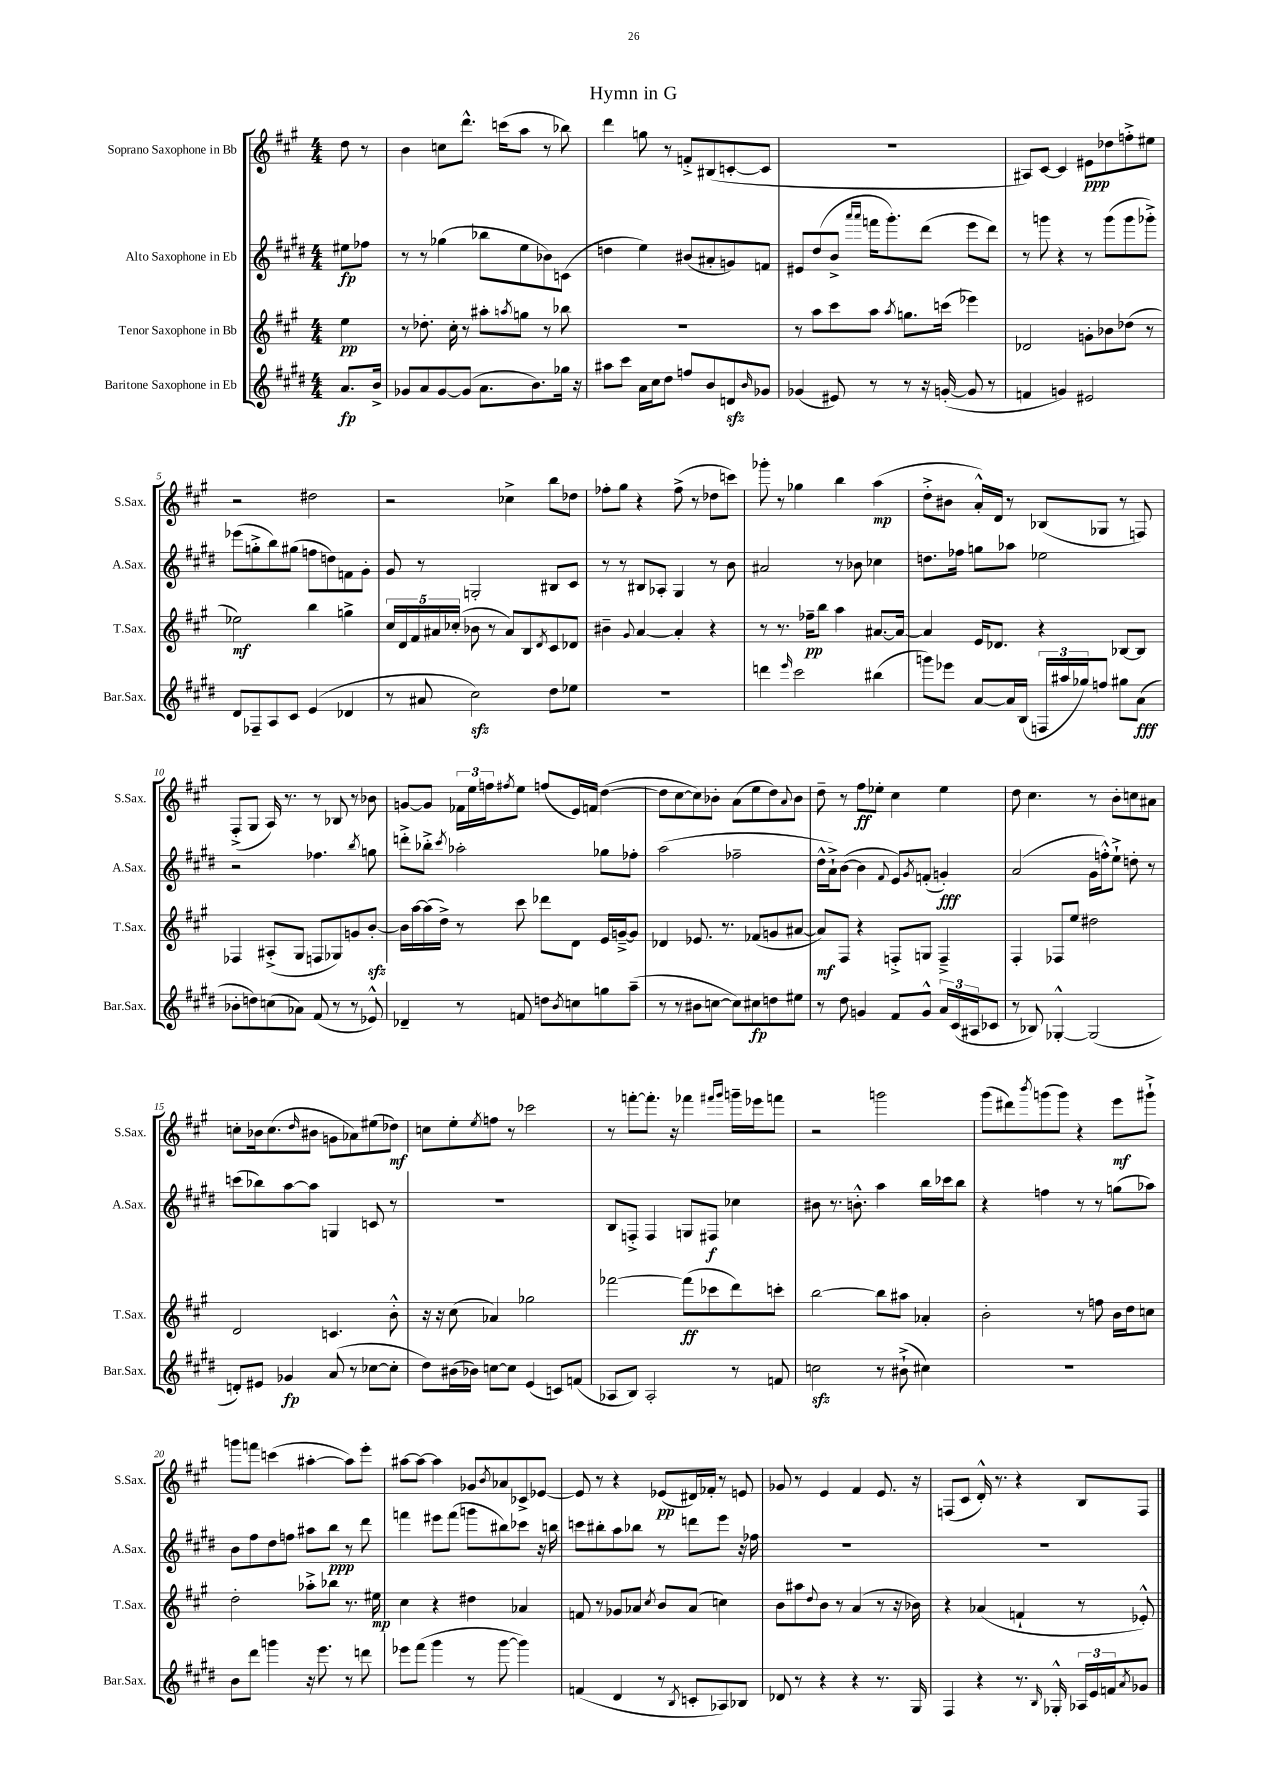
\header { title = "Hymn in G" }
<<
\new StaffGroup <<
\new Staff = "s0" \with { instrumentName = "Soprano Saxophone in Bb" shortInstrumentName = "S.Sax." } {
    \clef treble \key a \major \numericTimeSignature \time 4/4 \partial 4
    d''8 r8 |
    b'4 c''8 d'''8.-^ c'''16( a''8 r8 bes''8) |
    d'''4 g''8 r8 f'8-.-> bis8( c'8~-. c'8 |
    R1 |
    ais8) cis'8~ cis'4 eis'8\ppp des''8 f''8-.-> eis''8 |
    r2 dis''2 |
    r2 ces''4-> b''8 des''8 |
    fes''8-. gis''8 r4 fes''8->( r8 des''8 c'''8) |
    ges'''8-. r8 ges''4 b''4 a''4\mp( |
    d''8-.-> bis'8 a'16-.-^) d'16 r8 bes8( ges8 r8 f8) |
    fis8-.->( gis8 a16) r8. r8 bes8 r8 bes'8 |
    g'8~ g'8 \tuplet 3/2 { fes'16 e''16 f''16 } \acciaccatura { fis''8 } e''8 f''8( e'16) f'16 d''4~( |
    d''8 cis''8~ cis''8) bes'8-. a'8( e''8 d''8) \appoggiatura { a'8 } bes'8 |
    d''8-- r8 fis''8\ff ees''8-. cis''4 ees''4 |
    d''8 cis''4. r8 b'8-. c''8 ais'8 |
    c''8-. bes'16 c''8.( \grace { d''16 } bis'8 g'8 aes'8) eis''8( des''8\mf) |
    c''8 e''8-. \acciaccatura { e''8 } f''8 r8 ces'''2 |
    r8 f'''8~-. f'''8.-. r16 fes'''4 \grace { fis'''16 gis'''16 } g'''16-- ees'''16 f'''8 |
    r2 g'''2 |
    gis'''8( dis'''8) \acciaccatura { b'''8 } g'''8( g'''8) r4 e'''8\mf gis'''8-!-> |
    g'''8 f'''8 c'''4( ais''4~-. ais''8) e'''8-. |
    ais''8~ ais''8~ ais''4 ges'8 \acciaccatura { b'8 } aes'8 ces'8-> ees'8~ |
    ees'8 r8 r4 ees'8\pp( dis'16) fes'16-. r8 e'8 |
    ges'8 r8 e'4 fis'4 e'8. r16 |
    f8( cis'8 d'16-.-^) r8. r4 b8 f8 \bar "|." |
}
\new Staff = "s1" \with { instrumentName = "Alto Saxophone in Eb" shortInstrumentName = "A.Sax." } {
    \clef treble \key e \major \numericTimeSignature \time 4/4 \partial 4
    eis''8\fp fes''8 |
    r8 r8 ges''4( bes''8 e''8 bes'8) c'8( |
    d''4 e''4) bis'8( ais'8-. g'8) f'8 |
    eis'8 dis''8( b'8-> \grace { a'''16 a'''16 } f'''16 gis'''8.-.) dis'''8( e'''8 dis'''8) |
    r8 g'''8 r4 r8 g'''8( g'''8 ges'''8-.->) |
    ees'''8( g''8-.-> b''8) gis''8( f''8 d''8) f'8 gis'8-. |
    gis'8 r8 g2-. bis8 cis'8 |
    r8 r8 bis8 aes8-. gis4 r8 b'8 |
    ais'2 r8 bes'8 ces''4 |
    d''8. fes''16 g''8 aes''8 ees''2 |
    r2 fes''4. \acciaccatura { b''8 } g''8 |
    d'''8-.-> bes''8-.-> \acciaccatura { cis'''8 } aes''2-. ges''8 fes''8-. |
    a''2( fes''2-- |
    dis''16-^ a'16-!->) b'8~( b'4 \appoggiatura { fis'8 } e'8) \acciaccatura { gis'8 } f'8-.( g'4-.\fff) |
    a'2( gis'16 f''16-.-^) e''8-!-> d''8-. r8 |
    c'''8( bes''8) a''8~ a''8 g4 c'8 r8 |
    R1 |
    b8 f8-.-> f4 g8 fis8\f ces''4 |
    bis'8 r8. b'8.-.-^ a''4 b''16 ces'''16 b''8 |
    r4 f''4 r8 r8 g''8( aes''8) |
    b'8 fis''8 dis''8 f''8 ais''8 b''8\ppp r8 dis'''8 |
    f'''4 eis'''8 f'''8( g'''8 bis''8) ces'''8 r16 b''16 |
    c'''8 bis''8-. a''8 bes''8 r8 d'''8 e'''8 r16 fes''16 |
    R1 |
    R1 \bar "|." |
}
\new Staff = "s2" \with { instrumentName = "Tenor Saxophone in Bb" shortInstrumentName = "T.Sax." } {
    \clef treble \key a \major \numericTimeSignature \time 4/4 \partial 4
    e''4\pp |
    r8 des''8.-. cis''16-. r8 ais''8-. \acciaccatura { a''8 } g''8 r8 bes''8 |
    R1 |
    r8 a''8 cis'''8 a''8 \acciaccatura { a''8 } g''8. c'''16( ees'''4) |
    des'2 g'8-. bes'8 des''8( r8 |
    ees''2\mf) b''4 g''4-> |
    \tuplet 5/4 { cis''16 d'16 fis'16 ais'16 ces''16-.( } bes'8 r8 ais'8) b8 \acciaccatura { d'8 } cis'8 des'8 |
    bis'4-- \appoggiatura { gis'8 } a'4~ a'4-. r4 |
    r8 r8. fes''16--\pp b''8 a''4 ais'8.~ ais'16~ |
    ais'4 e'16 des'8. r4 bes8~ bes8 |
    fes4 ais8-.->( gis8 f8 ges8) g'8 b'8~-.\sfz |
    b'16 a''16~ a''16( d''16->) r8 cis'''8 des'''8 d'8 e'16 g'16~---> g'8 |
    des'4 ees'8. r8. fes'8( g'8 ais'8~ |
    ais'8\mf) fis8 r4 f8-.-> g8 f4---> |
    fis4-. fes8 e''8 dis''2 |
    d'2 c'4. b'8-.-^ |
    r16 r16 cis''8( aes'4) ges''2 |
    fes'''2~ fes'''8\ff( ces'''8 d'''8) c'''8-. |
    b''2~ b''8 ais''8 aes'4-. |
    b'2-. r8 f''8 b'16 d''16 c''8 |
    d''2-. aes''8-.-> bes''8 r8. eis''16\mp |
    cis''4 r4 dis''4 aes'4 |
    f'8 r8 ges'8 aes'8 \acciaccatura { cis''8 } b'8 aes'8( c''4) |
    b'8 ais''8 \appoggiatura { d''8 } b'8 r8 a'4( r8 r16 bes'16) |
    r4 aes'4( f'4-! r8 ees'8-.-^) \bar "|." |
}
\new Staff = "s3" \with { instrumentName = "Baritone Saxophone in Eb" shortInstrumentName = "Bar.Sax." } {
    \clef treble \key e \major \numericTimeSignature \time 4/4 \partial 4
    a'8.\fp b'16-> |
    ges'8 a'8 ges'8~ ges'8( a'8. b'8.) ges''16 r16 |
    ais''8 cis'''8 a'16 cis''16 dis''8 f''8 b'8 d'8\sfz \grace { b'16 } ges'8 |
    ges'4( eis'8) r8 r8 r16 g'16~-.( g'8 r8 |
    f'4 g'4) eis'2 |
    dis'8 fes8-- a8 cis'8 e'4( des'4 |
    r8 ais'8 cis''2\sfz) dis''8 ees''8 |
    R1 |
    d'''4 \grace { e'''16 } cis'''2 bis''4( |
    g'''8) ees'''8 a'8~ a'16 b16( \tuplet 3/2 { f16 ais''16 ges''16) } f''8 gis''8 a'8\fff( |
    bes'8-. d''8) c''8( aes'8) fis'8( r8 r8 ees'8-^) |
    des'4-- r8 f'8 d''8 \acciaccatura { b'8 } c''8 g''8 a''8--( |
    r8 r8 bis'8 c''8~ c''8) cis''8\fp d''8 eis''8 |
    r8 dis''8 g'4 fis'8 g'8-^ \tuplet 3/2 { a'16 cis'16( ais16 } ces'8 |
    r8 bes8) ges4~-.-^ ges2( |
    d'8-.) eis'8 ges'4\fp a'8( r8 ces''8~ ces''8-. |
    dis''8) bis'16( bes'16) c''8~ c''8 e'4( c'8) f'8( |
    aes8 b8) aes2-. r8 f'8 |
    c''2\sfz r8 bis'8-!->( cis''4) |
    R1 |
    b'8 dis'''8 g'''4 r16 e'''8. r8 d'''8 |
    ees'''8 fis'''8( gis'''4 r8 gis'''8~ gis'''4) |
    f'4( dis'4 r8 \acciaccatura { b8 } c'8-. aes8) bes8 |
    des'8 r8 r4 r4 r8. gis16 |
    fis4 r4 r8. \grace { b16 } ges16-.-^ \tuplet 3/2 { aes16 e'16 f'16 } \acciaccatura { a'8 } ges'8 \bar "|." |
}
>>
>>
